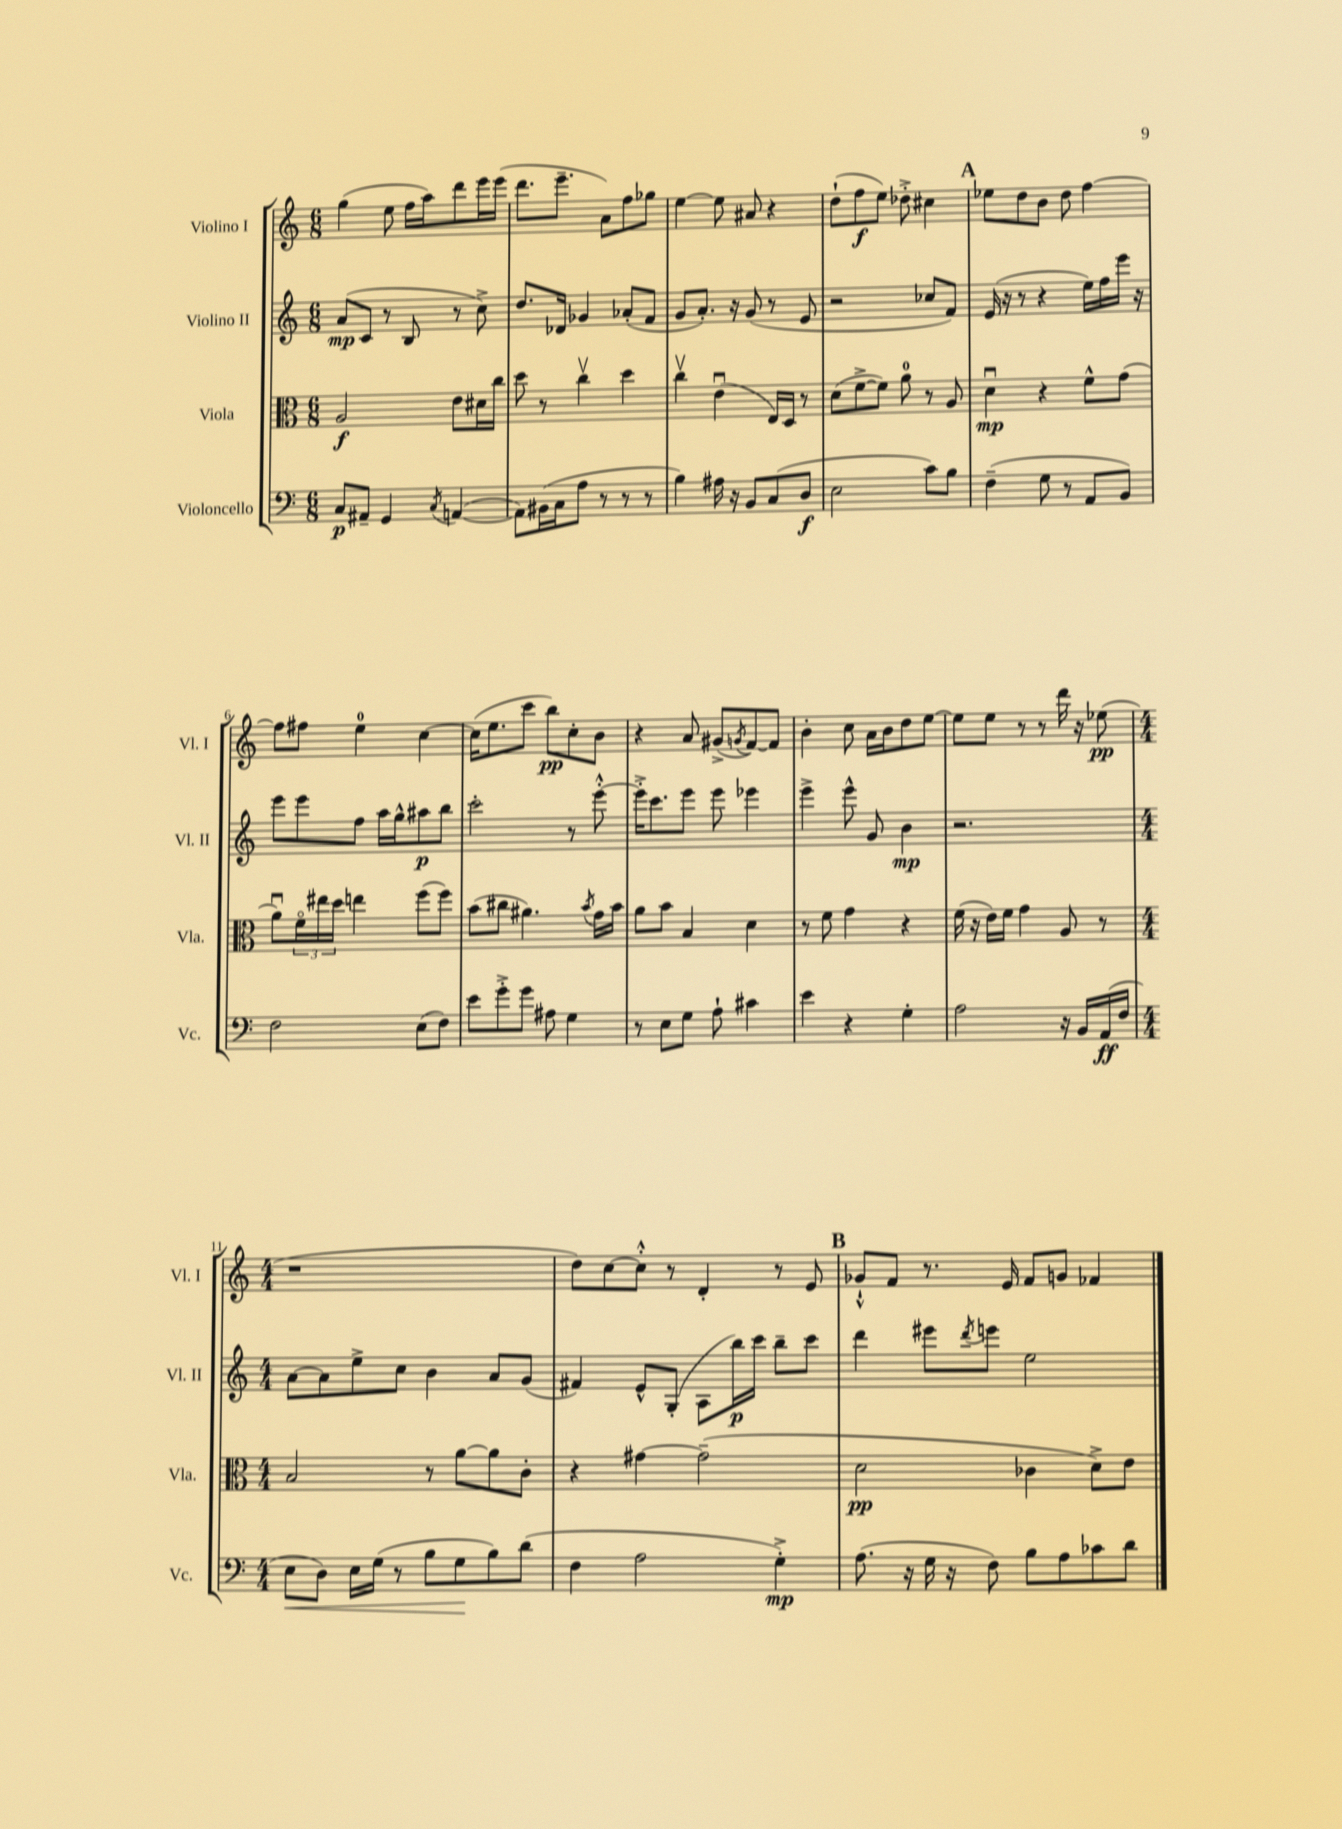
<<
\new StaffGroup <<
\new Staff = "s0" \with { instrumentName = "Violino I" shortInstrumentName = "Vl. I" } {
    \clef treble \key c \major \numericTimeSignature \time 6/8
    g''4( e''8 f''16 a''16) d'''8 e'''16 e'''16( |
    d'''8. e'''8.-- a'8) f''8 ges''8 |
    e''4~ e''8 ais'8 r4 |
    d''8-!( f''8\f e''8) des''8-.-> cis''4 |
    \mark \markup { \bold "A" } ees''8 d''8 b'8 d''8 f''4~ |
    f''8 fis''8 e''4-0 c''4~ |
    c''16( e''8. c'''8 b''8\pp) c''8-. b'8 |
    r4 a'8 gis'8->( \acciaccatura { g'8 } f'8~) f'8 |
    b'4-. c''8 a'16 b'16 d''8 e''8~ |
    e''8 e''8 r8 r8 d'''16 r16 ees''8\pp( |
    \numericTimeSignature \time 4/4 r1 |
    d''8) c''8~ c''8-.-^ r8 d'4-. r8 e'8 |
    \mark \markup { \bold "B" } ges'8-!-^ f'8 r8. e'16 f'8 g'8 fes'4 \bar "|." |
}
\new Staff = "s1" \with { instrumentName = "Violino II" shortInstrumentName = "Vl. II" } {
    \clef treble \key c \major \numericTimeSignature \time 6/8
    a'8\mp( c'8 r8 b8 r8 c''8->) |
    d''8. des'16 ges'4 aes'8-.( f'8 |
    g'8 a'8.-.) r16 g'8( r8 e'8 |
    r2 ces''8 f'8) |
    \mark \markup { \bold "A" } e'16( r16 r8 r4 e''16) f''16 e'''16 r16 |
    e'''8 e'''8 f''8 a''16 g''16-^ ais''8\p b''8 |
    c'''2-. r8 e'''8~-.-^ |
    e'''16-.-> c'''8. e'''8 e'''8 ees'''4 |
    e'''4-> e'''8-^ g'8 b'4\mp |
    r2. |
    \numericTimeSignature \time 4/4 a'8~ a'8 e''8-> c''8 b'4 a'8 g'8( |
    fis'4) e'8-^ g8-.( a8 b''16\p) c'''16 b''8-- c'''8 |
    \mark \markup { \bold "B" } d'''4 eis'''8 \acciaccatura { d'''8 } e'''8 e''2 \bar "|." |
}
\new Staff = "s2" \with { instrumentName = "Viola" shortInstrumentName = "Vla." } {
    \clef alto \key c \major \numericTimeSignature \time 6/8
    a2\f e'8 dis'16 c''16 |
    d''8 r8 c''4\upbow d''4 |
    c''4\upbow e'4\downbow( e16) d16 r8 |
    d'8( f'8~-> f'8) a'8-0 r8 a8 |
    \mark \markup { \bold "A" } d'4\downbow\mp r4 f'8-^ g'8( |
    a'8\downbow) \tuplet 3/2 { f'16\flageolet eis''16 d''16 } e''4 f''8( f''8) |
    b'8( cis''8 ais'4.) \acciaccatura { b'8 } g'16 b'16 |
    a'8 b'8 b4 d'4 |
    r8 f'8 g'4 r4 |
    f'16( r16 e'16) f'16 g'4 a8 r8 |
    \numericTimeSignature \time 4/4 b2 r8 a'8~ a'8 c'8-. |
    r4 gis'4~ gis'2--( |
    \mark \markup { \bold "B" } d'2\pp ces'4 d'8->) e'8 \bar "|." |
}
\new Staff = "s3" \with { instrumentName = "Violoncello" shortInstrumentName = "Vc." } {
    \clef bass \key c \major \numericTimeSignature \time 6/8
    c8\p ais,8-- g,4 \acciaccatura { c8 } a,4~( |
    a,8) bis,16( c16 a8 r8 r8 r8 |
    b4) ais16 r16 b,8 c8( d8\f |
    e2 c'8) b8 |
    \mark \markup { \bold "A" } f4--( g8 r8 a,8 b,8) |
    f2 e8( f8) |
    e'8 g'8-.-> g'8 ais8 g4 |
    r8 e8 g8 a8-! cis'4 |
    e'4 r4 g4-. |
    a2 r16 b,16 a,16\ff( f16 |
    \numericTimeSignature \time 4/4 e8\< d8) e16 g16( r8 b8 g8\! b8) d'8( |
    f4 a2 g4-.->\mp) |
    \mark \markup { \bold "B" } a8.( r16 g16 r16 f8) b8 a8 ces'8 d'8 \bar "|." |
}
>>
>>
